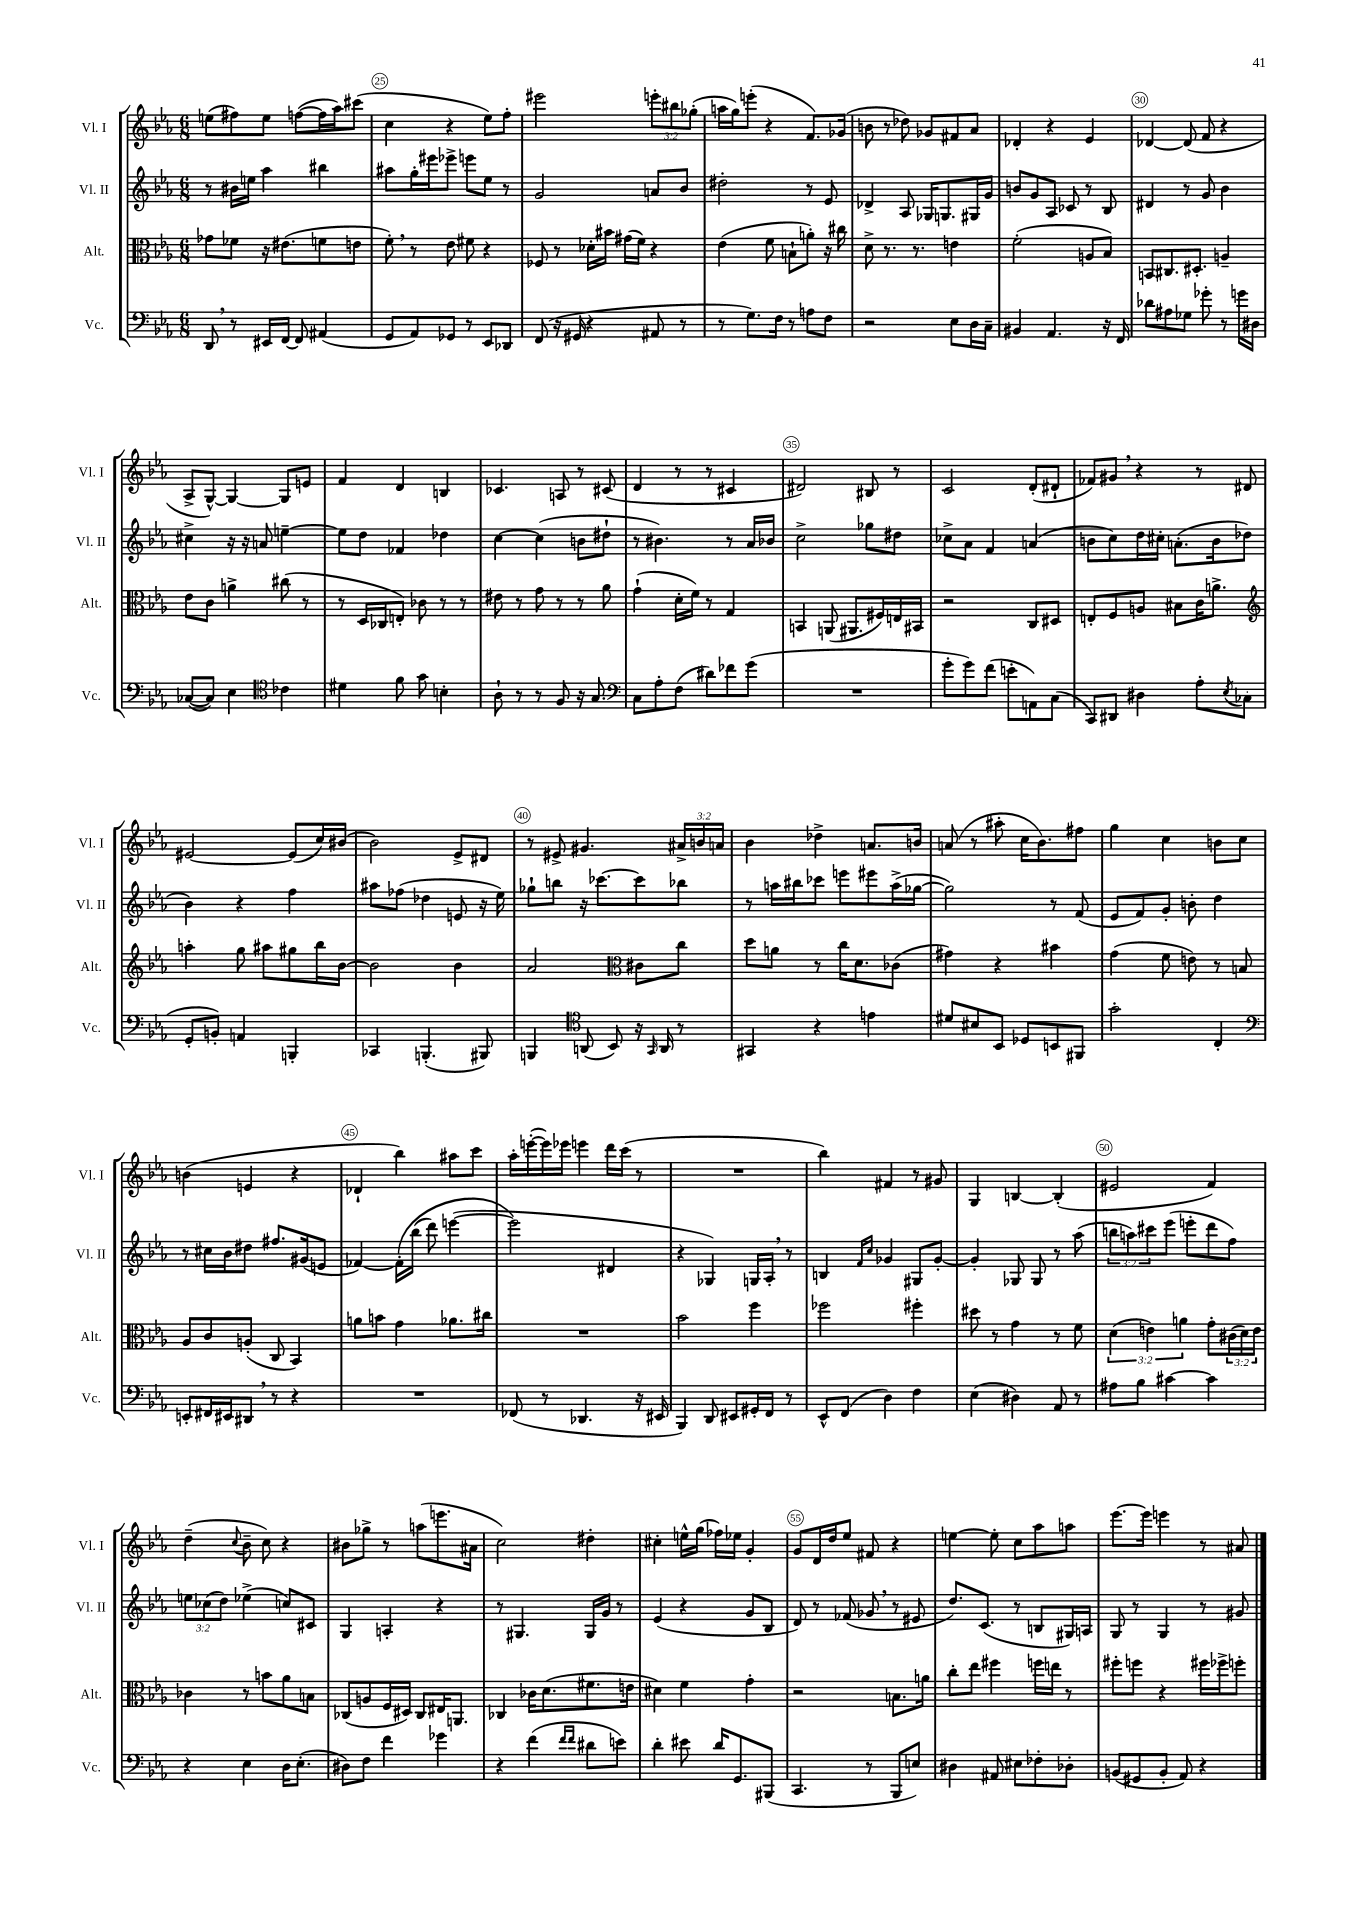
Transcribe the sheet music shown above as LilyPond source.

<<
\new StaffGroup <<
\new Staff = "s0" \with { instrumentName = "Vl. I" shortInstrumentName = "Vl. I" } {
    \clef treble \key ees \major \numericTimeSignature \time 6/8 \override Staff.TupletNumber.text = #tuplet-number::calc-fraction-text
    e''8( fis''8) e''8 f''8~( f''16 aes''16) cis'''8( |
    c''4 r4 ees''8) f''8-. |
    eis'''2 \tuplet 3/2 { e'''8-. bis''8 ges''8-.( } |
    a''16 g''16) e'''8-.( r4 f'8.) ges'16( |
    b'8 r8 des''8) ges'8 fis'8 aes'8 |
    des'4-. r4 ees'4 |
    des'4~ des'8( f'8 r4 |
    aes8-> g8~-^) g4~ g8 e'8 |
    f'4 d'4 b4 |
    ces'4. a8 r8 cis'8( |
    d'4 r8 r8 cis'4 |
    dis'2) bis8 r8 |
    c'2 d'8-.( dis'8-! |
    fes'8) gis'8 \breathe r4 r8 dis'8 |
    eis'2~ eis'8( c''16) bis'16( |
    bes'2) ees'8-> dis'8 |
    r8 eis'8-> gis'4. \tuplet 3/2 { ais'16-> b'16 a'16 } |
    bes'4 des''4-> a'8. b'16 |
    a'8( r8 ais''8-. c''16 bes'8.) fis''8 |
    g''4 c''4 b'8 c''8 |
    b'4( e'4 r4 |
    des'4-! bes''4) ais''8 c'''8 |
    aes''16-. e'''16~-.( e'''16) ees'''16 e'''4 d'''16 c'''16( r8 |
    R2. |
    bes''4) fis'4 r8 gis'8 |
    g4 b4~ b4-.( |
    eis'2 f'4) |
    d''4--( \appoggiatura { c''8 } bes'8-- c''8) r4 |
    bis'8 ges''8-> r8 a''8( e'''8. ais'16 |
    c''2) dis''4-. |
    cis''4-. e''16-^ g''16( fes''16) ees''16 g'4-. |
    g'8 d'16 d''16 ees''8 fis'8 r4 |
    e''4~ e''8-. c''8 aes''8 a''8 |
    ees'''8.~ ees'''16 e'''4 r8 ais'8 \bar "|." |
}
\new Staff = "s1" \with { instrumentName = "Vl. II" shortInstrumentName = "Vl. II" } {
    \clef treble \key ees \major \numericTimeSignature \time 6/8 \override Staff.TupletNumber.text = #tuplet-number::calc-fraction-text
    r8 bis'16 e''16 aes''4 bis''4 |
    ais''8 g''16-. eis'''16 ees'''8-> e'''8 ees''8 r8 |
    g'2 a'8 bes'8 |
    dis''2-. r8 ees'8 |
    des'4-> aes8 ges16 g8. gis16 g'16 |
    b'8 g'8 aes8 ces'8 r8 bes8 |
    dis'4 r8 g'8 bes'4 |
    cis''4-> r16 r16 a'8 e''4~-- |
    e''8 d''8 fes'4 des''4 |
    c''4~ c''4( b'8 dis''8-! |
    r8 bis'4.) r8 aes'16 bes'16 |
    c''2-> ges''8 dis''8 |
    ces''8-> aes'8 f'4 a'4( |
    b'8 c''8) d''16 cis''16-. a'8.-.( b'16 des''8 |
    bes'4) r4 f''4 |
    ais''8 fes''8( des''4 e'8 r16 ees''16) |
    ges''8-! b''8 r16 ces'''8.~ ces'''8 bes''8 |
    r8 a''16 bis''16 ces'''8 e'''8 eis'''8 a''16->( ges''16~ |
    ges''2) r8 f'8( |
    ees'8 f'8) g'8-. b'8-. d''4 |
    r8 cis''16 bes'16 dis''8 fis''8. gis'16( e'8 |
    fes'4~) fes'16-.\( bes''16( d'''8) e'''4~( |
    e'''2\) dis'4 |
    r4 ges4) g16 aes16-. \breathe r8 |
    b4 \grace { f'16 c''16 } ges'4 gis8 ges'8~-. |
    ges'4-. ges8 ges8 r8 aes''8( |
    \tuplet 3/2 { b''8 a''8) cis'''8 } ees'''8( e'''8-. d'''8 f''8) |
    \tuplet 3/2 { e''8 ces''8( d''8) } ees''4->( c''8) cis'8 |
    g4 a4-. r4 |
    r8 gis4. gis16 g'16 r8 |
    ees'4( r4 g'8 bes8 |
    d'8) r8 fes'8( ges'8 \breathe r8 eis'8 |
    d''8.) c'8.( r8 b8 gis16) a16 |
    g8 r8 g4 r8 gis'8 \bar "|." |
}
\new Staff = "s2" \with { instrumentName = "Alt." shortInstrumentName = "Alt." } {
    \clef alto \key ees \major \numericTimeSignature \time 6/8 \override Staff.TupletNumber.text = #tuplet-number::calc-fraction-text
    ges'8 fes'8 r16 eis'8.( f'8 e'8 |
    f'8-.) \breathe r8 ees'8 fis'8 r4 |
    fes8 r8 des'16-. bis'16 gis'16( f'16) r4 |
    ees'4( f'8 b8-! a'8-.) r16 cis''16 |
    d'8-> r8. r8. e'4 |
    f'2-.( a8 bes8) |
    b,8 cis8. dis8.-. a4-- |
    ees'8 c'8 a'4-> cis''8( r8 |
    r8 d16 ces16 e8-.) ces'8 r8 r8 |
    eis'8 r8 g'8 r8 r8 aes'8 |
    g'4-!( d'16-. f'16) r8 g4 |
    b,4 a,8( ais,8. fis16) e16 bis,16 |
    r2 c8 dis8 |
    e8-. f8 a8 bis8 c'16 a'8.-> |
    \clef treble a''4-. g''8 ais''8 gis''8 bes''16 bes'16~ |
    bes'2 bes'4 |
    aes'2 \clef alto cis'8 c''8 |
    d''8 a'8 r8 c''16 d'8. ces'8( |
    gis'4) r4 bis'4 |
    g'4( f'8 e'8) r8 b8 |
    aes8 c'8 a8-.( c8 bes,4) |
    a'8 b'8 g'4 aes'8. cis''16 |
    R2. |
    bes'2 f''4 |
    fes''2 fis''4-. |
    dis''8 r8 g'4 r8 f'8 |
    \tuplet 3/2 { d'4( e'4) a'4 } g'8-. \tuplet 3/2 { cis'16( d'16) e'16 } |
    ces'4 r8 b'8 aes'8 b8 |
    ces8( a8 f16 dis16) ces8 eis16 a,8. |
    ces4 ces'16 d'8.( fis'8. e'16 |
    dis'4) f'4 g'4-. |
    r2 b8. a'16 |
    c''8-. ees''8 fis''4 f''16 e''16 r8 |
    fis''8-. f''8 r4 fis''16 fes''16-> f''8-. \bar "|." |
}
\new Staff = "s3" \with { instrumentName = "Vc." shortInstrumentName = "Vc." } {
    \clef bass \key ees \major \numericTimeSignature \time 6/8
    d,8 \breathe r8 eis,16 f,16~ f,8 ais,4( |
    g,8 aes,8) ges,8 r8 ees,8 des,8 |
    f,8( r16 gis,16 r4 ais,8 r8 |
    r8 g8.) f16 r8 a8 f8 |
    r2 ees8 d16 c16-- |
    bis,4 aes,4. r16 f,16 |
    des'8 ais8 ges8 ges'8-. r8 g'16 dis16 |
    ces8~( ces8) ees4 \clef tenor ces'4 |
    dis'4 f'8 g'8 b4-. |
    aes8-! r8 r8 f8 r16 g8. |
    \clef bass c8 aes8-. f8( dis'8) fes'8 g'8( |
    R2. |
    g'8-. g'8) f'8( e'8-. a,8) c8( |
    c,8) dis,8 dis4 aes8-. \acciaccatura { ees8 } ces8( |
    g,8-. b,8-.) a,4 b,,4-. |
    ces,4 b,,4.-.( bis,,8) |
    b,,4 \clef tenor a,8( bes,8) r16 \grace { g,16 } a,16 r8 |
    gis,4 r4 e'4 |
    dis'8 bis8 bes,8 des8 b,8 fis,8 |
    g'2-. c4-. |
    \clef bass e,8-. fis,16 eis,16 dis,8 \breathe r8 r4 |
    R2. |
    fes,8( r8 des,4. r16 eis,16 |
    bes,,4) d,8 eis,8 gis,16-. f,16 r8 |
    ees,8-^ f,8( d4) f4 |
    ees4( dis4) aes,8 r8 |
    ais8 bes8 cis'4~ cis'4 |
    r4 ees4 d16 ees8.-.( |
    dis8) f8 f'4 ges'4 |
    r4 f'4( \grace { f'16 f'16 } dis'8 e'8) |
    d'4-. eis'8 d'16 g,8. bis,,8( |
    c,4. r8 bes,,8 e8) |
    dis4 ais,8 eis8 fes8-. des8-. |
    b,8( gis,8 b,8-. aes,8) r4 \bar "|." |
}
>>
>>
\layout { \context { \Score currentBarNumber = #24 \override BarNumber.break-visibility = ##(#f #t #t) barNumberVisibility = #(every-nth-bar-number-visible 5) \override BarNumber.stencil = #(make-stencil-circler 0.1 0.3 ly:text-interface::print) } }
